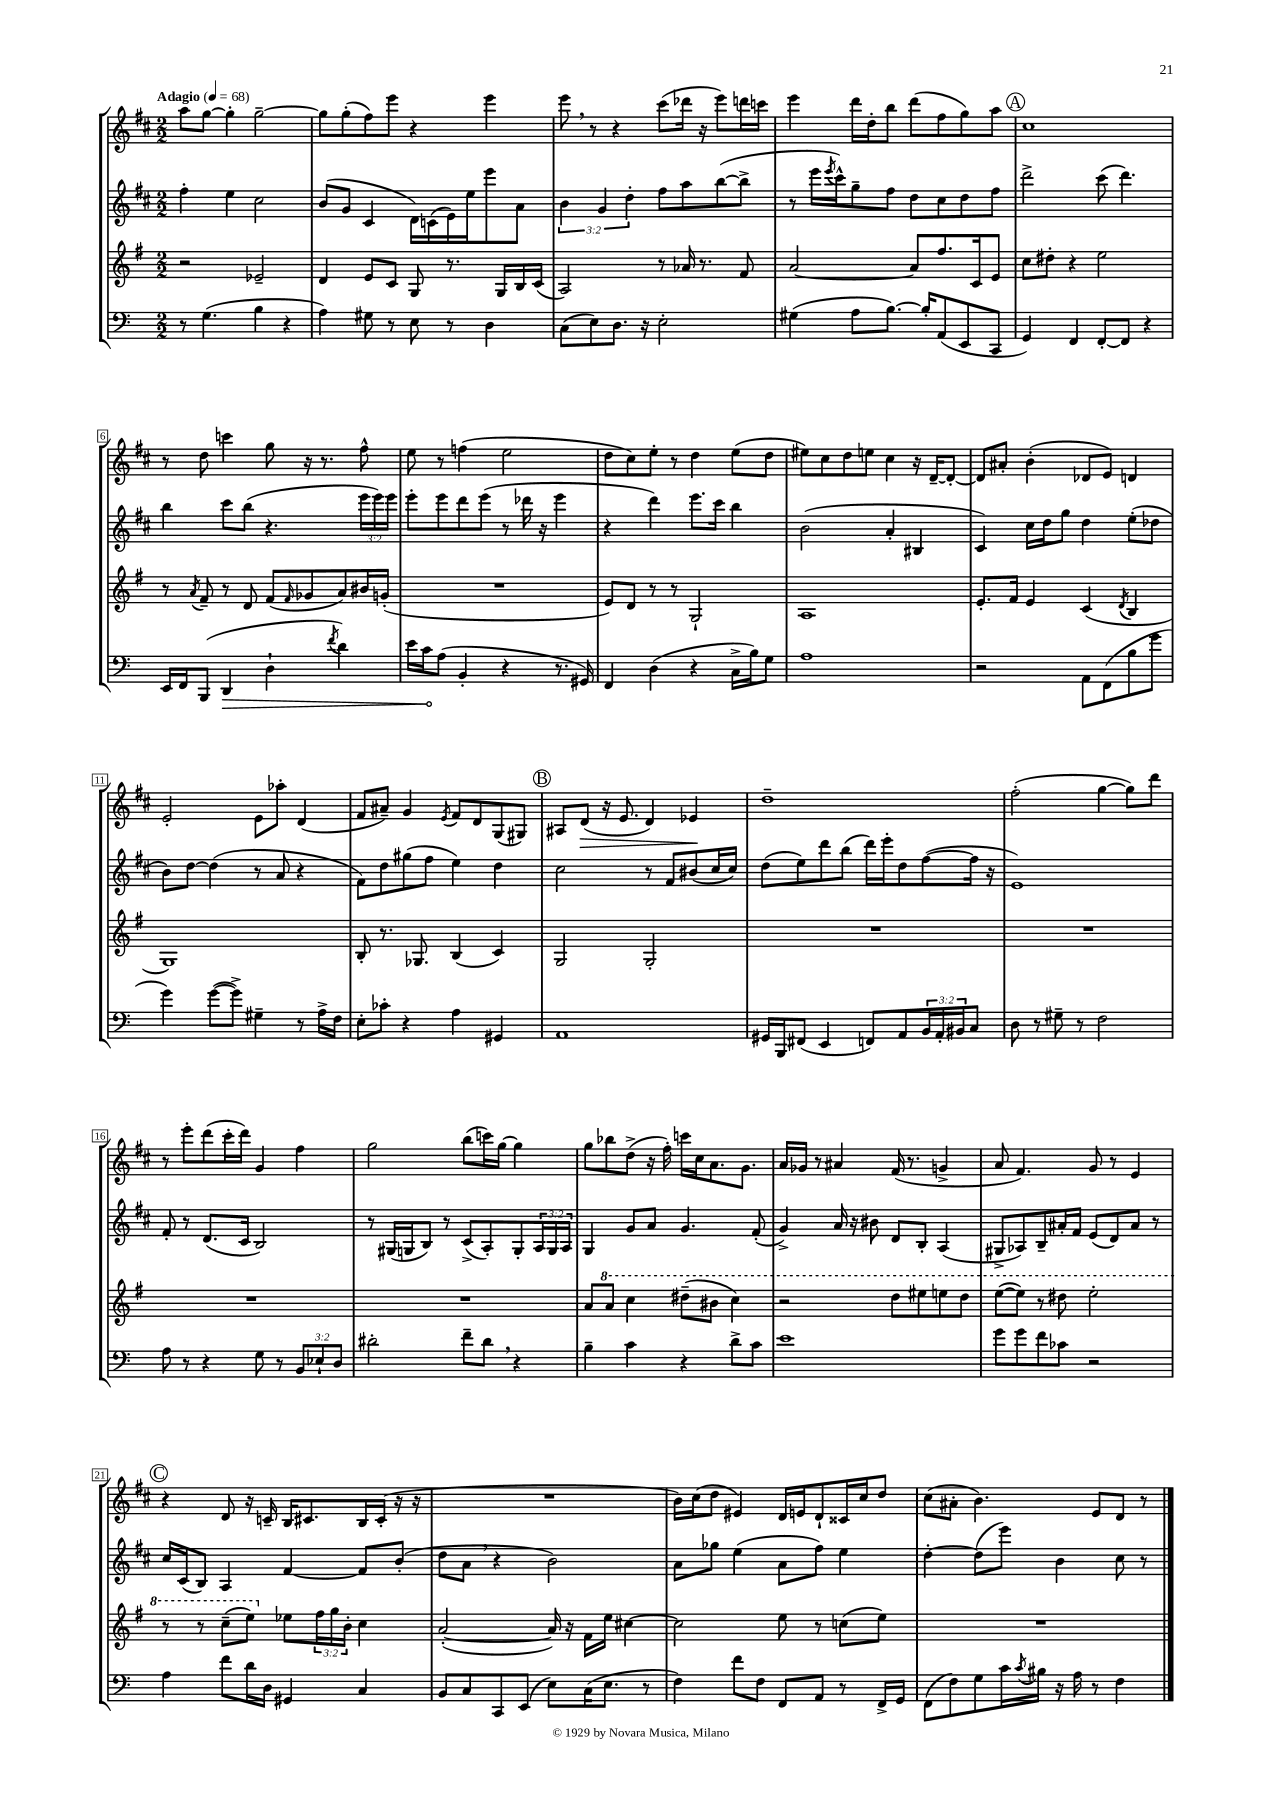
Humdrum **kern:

**kern	**kern	**kern	**kern
*staff4	*staff3	*staff2	*staff1
*clefF4	*clefG2	*clefG2	*clefG2
*k[]	*k[f#]	*k[f#c#]	*k[f#c#]
*M2/2	*M2/2	*M2/2	*M2/2
*MM68	*MM68	*MM68	*MM68
8r	2r	4ff#'\	8aa\L
(4.G\	.	.	[8gg\J
.	.	4ee\	4gg'\]
4B\	2e-~/	2cc#\	[2gg~\
4r	.	.	.
=	=	=	=
4A\)	4d/	(8b/L	8gg\]L
.	.	8g/J	(8gg'\
8G#\	8e/L	4c#/	8ff#\)
8r	8c/J	.	8eee\J
8E\	8G/	16d\LL)	4r
.	.	(16c\	.
8r	8.r	16e\)	.
.	.	16ee\J	.
4D\	.	8eee\	4eee\
.	16G/LL	.	.
.	16B/	8a\J	.
.	(16c/JJ	.	.
=	=	=	=
(8C\L	2A/)	6b\	8eee\
8E\)	.	.	8r
.	.	6g/	.
8.D\J	.	.	4r
.	.	6dd'\	.
16r	.	.	.
2E'\	8r	8ff#\L	(8ccc#\L
.	16a-/	8aa\	16ddd-\Jk
.	8.r	.	16r
.	.	([8bb\	8eee\L)
.	8f#/	8bb^\]J	16ddd\L
.	.	.	16ccc\JJ
=	=	=	=
(4G#\	[2a/	8r	4eee\
.	.	16eee\LL	.
.	.	8qeee/	.
.	.	16ccc#^^\J)	.
8A\L	.	8gg~\	16ddd\LL
.	.	.	16dd'\J
[8.B\J)	.	8ff#\J	8bb\J
.	8a/]L	8dd\L	(8ddd\L
16B'/]LK	.	.	.
(8AA/	8.ff#/	8cc#\	8ff#\
8EE/	.	8dd\	8gg\)
.	16c/k	.	.
8CC/J	8e/J	8ff#\J	8aa\J
=	=	=	=
4GG/)	8cc\L	2ddd^\	1cc#
.	8dd#'\J	.	.
4FF/	4r	.	.
[8FF'/L	2ee\	(8ccc#\	.
8FF/]J	.	4.ddd\)	.
4r	.	.	.
=	=	=	=
16EE/LL	8r	4bb\	8r
16FF/J	.	.	.
.	8qa/	.	.
(8BBB/J	8f#~/	.	8dd\
4DD/	8r	8ccc#\L	4ccc\
.	8d/	(8bb\J	.
4D`\	(8f#/L	4.r	8gg\
.	16qqf#/	.	.
.	8g-/	.	16r
.	.	.	8.r
8qf/	.	.	.
4d\)	8a/)	.	.
.	16b#/L	24eee\LL	8ff#^^\
.	.	24eee\)	.
.	(16g'/JJ	.	.
.	.	24eee\JJ	.
=	=	=	=
16e\LL	1r	8eee'\L	8ee\
16c\J	.	.	.
(8A\J	.	8eee\	8r
4BB'/	.	8ddd\	(4ff\
.	.	(8eee\J	.
4r	.	8r	2ee\
.	.	16ddd-\	.
.	.	16r	.
8.r	.	4eee\	.
16GG#/)	.	.	.
=	=	=	=
4FF/	8e/L)	4r	8dd\L
.	8d/J	.	8cc#\)
(4D\	8r	4ddd\)	8ee'\J
.	8r	.	8r
4r	2G`/	8.eee\L	4dd\
.	.	16ccc#\Jk	.
16C^\LL	.	4bb\	(8ee\L
16B\J)	.	.	.
8G\J	.	.	8dd\J
=	=	=	=
1A	1A	(2b\	8ee#\L)
.	.	.	8cc#\
.	.	.	8dd\
.	.	.	8ee\J
.	.	4a'/	4cc#\
.	.	4B#/	16r
.	.	.	[16d~/LK
.	.	.	8d'/_J
=	=	=	=
2r	8.e'/L	4c#/)	8d/]L
.	.	.	8a#'/J
.	16f#/Jk	.	.
.	4e/	16cc#\LL	(4b'\
.	.	16dd\J	.
.	.	8gg\J	.
8AA\L	(4c/	4dd\	8d-/L
(8FF\	.	.	8e/J)
.	8qd/	.	.
8B\	4B/	(8ee'\L	4d/
8g\J	.	8dd-\J	.
=	=	=	=
4g\)	1G)	8b\L)	2e'/
.	.	[8dd\J	.
([8g\L	.	(4dd\]	.
8g^\]J)	.	.	.
4G#~\	.	8r	8e\L
.	.	8a/	8aa-'\J
8r	.	4r	(4d/
16A^\LL	.	.	.
16F\JJ	.	.	.
=	=	=	=
8E'\L	8B'/	8f#\L)	8f#/L
8c-'\J	8.r	8dd\	8a#~/J)
4r	.	(8gg#\	4g/
.	8.G-/	.	.
.	.	8ff#\J	.
.	.	.	8qe/
4A\	(4B/	4ee\)	8f#/L
.	.	.	8d/
4GG#/	4c/)	4dd\	(8G/
.	.	.	8G#/J)
=	=	=	=
1AA	2G/	2cc#\	8A#/L
.	.	.	(8d/J
.	.	.	16r
.	.	.	8.e/
.	2G'/	8r	4d/)
.	.	8f#/L	.
.	.	(8b#/	4e-/
.	.	16cc#/L	.
.	.	16cc#/JJ)	.
=	=	=	=
16GG#/LL	1r	(8dd\L	1dd~
16BBB/J	.	.	.
(8FF#/J	.	8ee\)	.
4EE/	.	8ddd\	.
.	.	(8bb\J	.
8FF/L)	.	16ddd\LL)	.
.	.	16eee'\J	.
8AA/	.	8dd\	.
24BB/L	.	([8ff#\	.
24AA'/	.	.	.
24BB#/J	.	.	.
8C/J	.	16ff#\]Jk	.
.	.	16r	.
=	=	=	=
8D\	1r	1e)	(2ff#'\
8r	.	.	.
8G#~\	.	.	.
8r	.	.	.
2F\	.	.	[4gg\
.	.	.	8gg\]L)
.	.	.	8ddd\J
=	=	=	=
8A\	1r	8f#'/	8r
8r	.	8r	8eee'\L
4r	.	(8.d/L	(8ddd\
.	.	.	16ccc#'\L
.	.	16c#/Jk	16ddd\JJ)
8G\	.	2B/)	4g/
8r	.	.	.
12BB/L	.	.	4ff#\
12E-`/	.	.	.
12D/J	.	.	.
=	=	=	=
2d#'\	1r	8r	2gg\
.	.	(16G#/LL	.
.	.	16G/J	.
.	.	8B/J)	.
.	.	8r	.
8f~\L	.	(8c#^/L	(8bb\L
8d#\J	.	8A'/)	16ccc\L)
.	.	.	[16gg\JJ
4r	.	8G'/	4gg\]
.	.	24A/L	.
.	.	24G/	.
.	.	24A/JJ	.
=	=	=	=
4B~\	8a/L	4G/	8gg\L
.	8aa/J	.	8bb-\
4c\	4ccc\	8g/L	(8dd^\J
.	.	8a/J	16r
.	.	.	16ff#'\)
4r	(8ddd#~\L	4.g/	16ccc\LL
.	.	.	16cc#\J
.	8bb#\J	.	8.a\
8d^\L	4ccc\)	.	.
.	.	.	8.g\J
8c\J	.	(8f#'/	.
=	=	=	=
1e	2r	4g^/)	16a/LL
.	.	.	16g-/JJ
.	.	.	8r
.	.	16a/	4a#/
.	.	16r	.
.	.	8b#\	.
.	8ddd\L	8d/L	(16f#/
.	.	.	8.r
.	8eee#\	8B'/J	.
.	8eee\	(4A/	4g^/
.	8ddd\J	.	.
=	=	=	=
8g\L	([8eee\L	8G#^/L	8a/
8g\	8eee\]J)	8A-/)	4.f#/)
8f\	8r	8B~/	.
8c-\J	8ddd#\	16a#'/L	.
.	.	16f#/JJ	.
2r	2eee'\	(8e/L	8g/
.	.	8d/)	8r
.	.	8a#/J	4e/
.	.	8r	.
=	=	=	=
4A\	8r	16cc#/LL	4r
.	.	(16c#/J	.
.	8r	8B/J)	.
8f\L	(8ccc~\L	4A/	8d/
16d\L	8eee\J)	.	16r
16D\JJ	.	.	16c~/
4GG#/	8ee-\L	[4f#/	16B/LK
.	.	.	8.c#/
.	24ff#\L	.	.
.	24gg\	.	.
.	24b'\JJ	.	.
4C/	4cc\	8f#/]L	16B/L
.	.	.	(16c#'/JJ
.	.	(8b'/J	16r
.	.	.	16r
=	=	=	=
8BB/L	([2a'/	8dd\L	1r
8C/	.	8a\J	.
8CC/	.	4r	.
(8EE/J	.	.	.
8E\L)	16a/])	2b\)	.
.	16r	.	.
(16C\K	16f#\LL	.	.
8.E\J	16ee\JJ	.	.
.	[4cc#\	.	.
8r	.	.	.
=	=	=	=
4F\)	2cc#\]	8a\L	16b\LL)
.	.	.	(16cc#\J
.	.	8gg-\J	8dd\J
8f\L	.	(4ee\	4e#/)
8F\J	.	.	.
8FF/L	8ee\	8a\L	16d/LL
.	.	.	16e/J
8AA/J	8r	8ff#\J)	8d`/
8r	(8cc\L	4ee\	16c##/L
.	.	.	16cc#/J
16FF^/LL	8ee\J)	.	8dd/J
16GG/JJ	.	.	.
=	=	=	=
(8FF\L	1r	[4dd'\	(8cc#\L
8F\)	.	.	8a#'\J
8G\	.	(8dd\]L	4.b\)
16c\L	.	8eee\J)	.
8qc/	.	.	.
16B#\JJ	.	.	.
16r	.	4b\	.
16A\	.	.	.
8r	.	.	8e/L
4F\	.	8cc#\	8d/J
.	.	8r	8r
==	==	==	==
*-	*-	*-	*-
